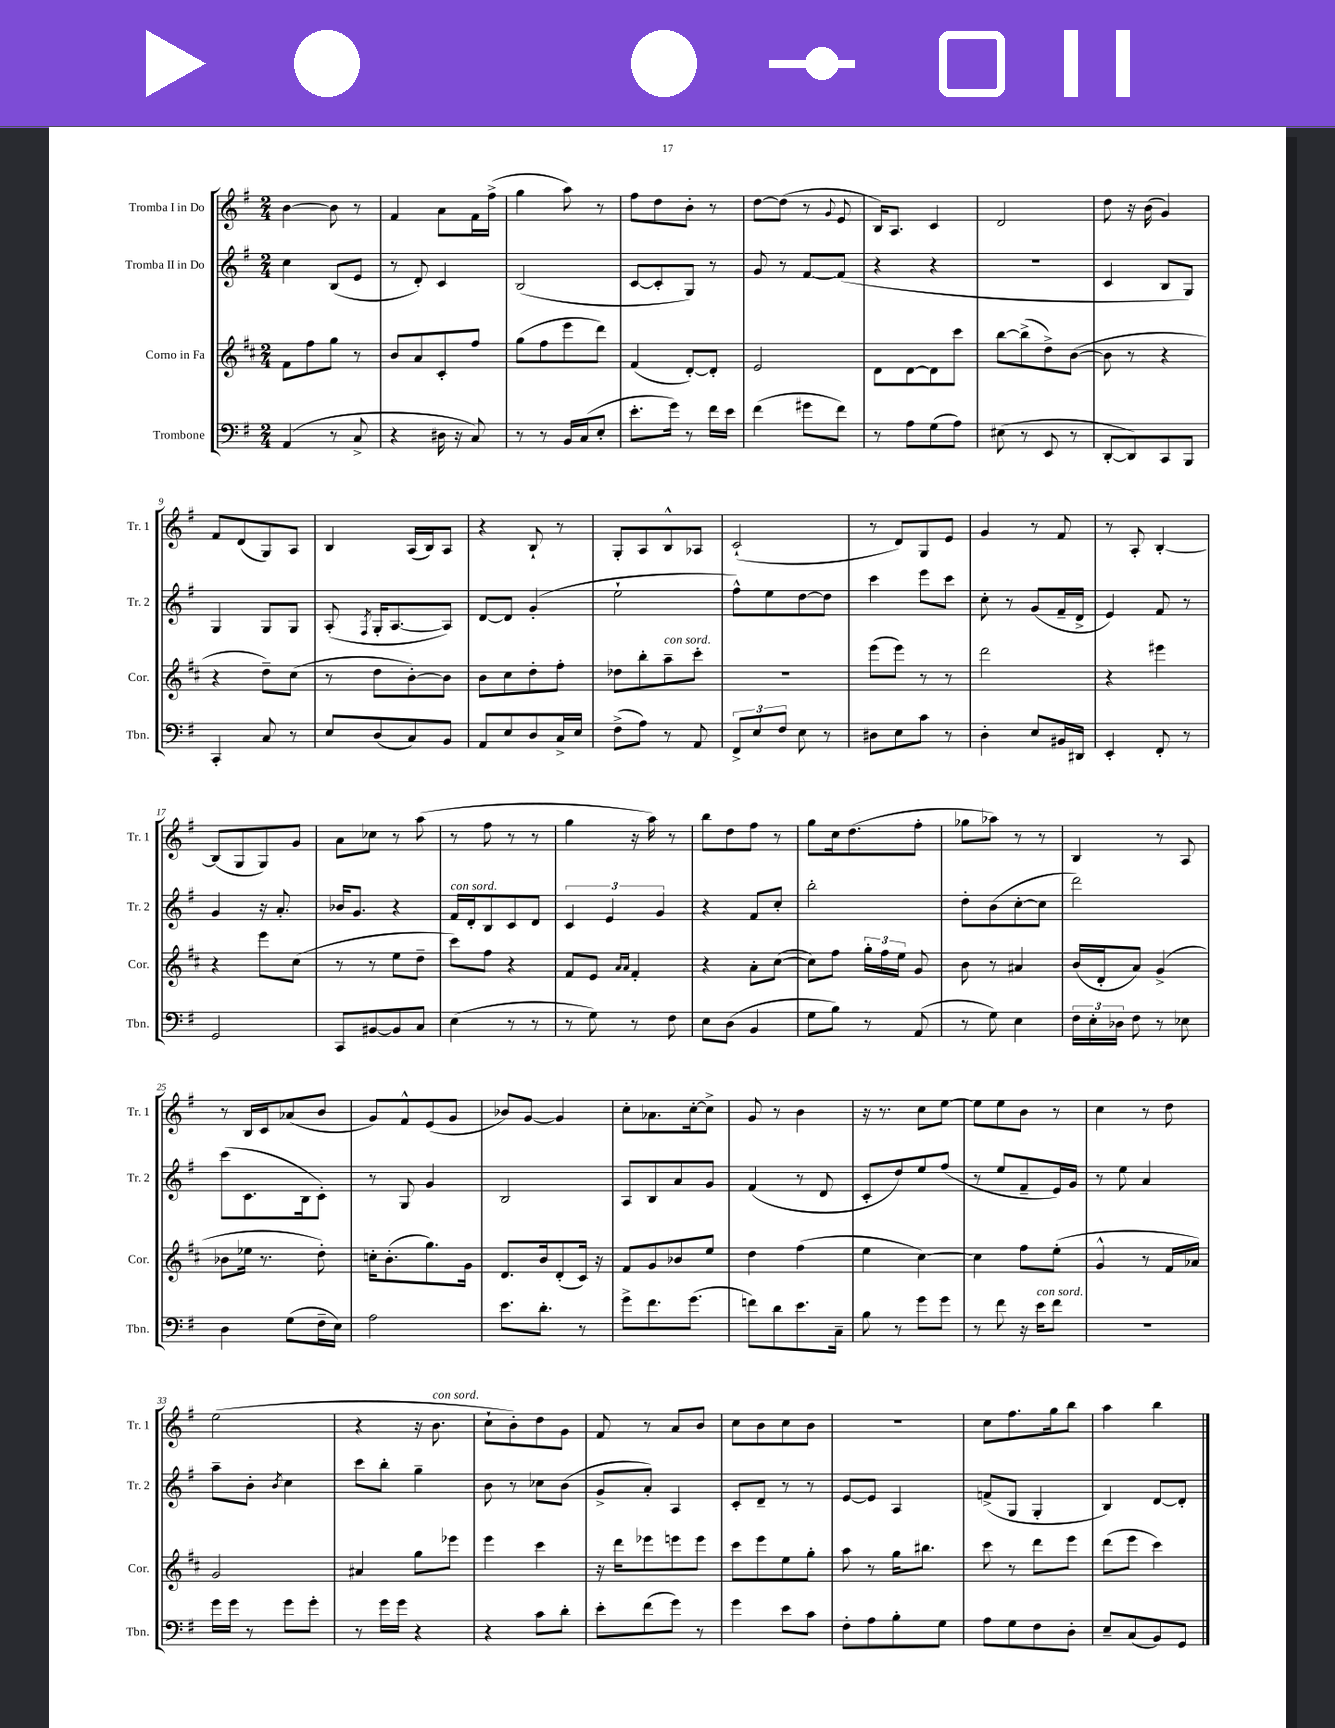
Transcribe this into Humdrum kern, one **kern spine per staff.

**kern	**kern	**kern	**kern
*part4	*part3	*part2	*part1
*staff4	*staff3	*staff2	*staff1
*I"Trombone	*I"Corno in Fa	*I"Tromba II in Do	*I"Tromba I in Do
*I'Tbn.	*I'Cor.	*I'Tr. 2	*I'Tr. 1
*clefF4	*clefG2	*clefG2	*clefG2
*k[f#]	*k[f#c#]	*k[f#]	*k[f#]
*M2/4	*M2/4	*M2/4	*M2/4
=1	=1	=1	=1
(4AA/	8f#\L	4cc\	[4b\
.	8ff#\	.	.
8r	8gg\J	(8B/L	8b\]
8C^/	8r	8e/J	8r
=2	=2	=2	=2
4r	8b/L	8r	4f#/
.	8a/	8d'/)	.
16D#X\	8c#'/	4c/	8a\L
16r	.	.	.
8C/)	8ff#/J	.	16f#\L
.	.	.	(16ff#^\JJ
=3	=3	=3	=3
8r	(8gg\L	(2B/	4gg\
8r	8ff#\	.	.
16BB/LL	8eee\	.	8aa\)
(16C/J	.	.	.
8E'/J	8ddd\J)	.	8r
=4	=4	=4	=4
8.e'\L	(4f#/	[8c/L	8ff#\L
.	.	8c'/]	8dd\
16g\Jk)	.	.	.
8r	[8d'/L)	8G/J)	8b'\J
16f#\LL	8d'/J]	8r	8r
16e\JJ	.	.	.
=5	=5	=5	=5
(4f#\	2e/	8g/	[8dd\L
.	.	8r	(8dd\J]
8g#X\L	.	[8f#/L	8r
.	.	.	8qqg/
8f#\J)	.	(8f#/J]	8e/
=6	=6	=6	=6
8r	8d\L	4r	16B/KL)
.	.	.	8.A/J
8A\L	[8d\	.	.
(8G\	8d\]	4r	4c/
8A\J)	8ccc#\J	.	.
=7	=7	=7	=7
(8E#X\	[8bb\L	2r	2d/
8r	(8bb^\]	.	.
8EE/	8dd^\)	.	.
8r	([8b\J	.	.
=8	=8	=8	=8
[8DD'/L	8b\]	4c/	8dd\
8DD/])	8r	.	16r
.	.	.	(16b\
8CC/	4r	8B/L	4g/)
8BBB/J	.	8G/J)	.
!!LO:LB:g=z
=9	=9	=9	=9
4CC'/	4r	4G/	8f#/L
.	.	.	(8d/
8C/	8dd~\L)	8G/L	8G/)
8r	(8cc#\J	8G/J	8A/J
=10	=10	=10	=10
8E/L	8r	(8A'/	4B/
.	.	8qF#/	.
(8D/	8dd\L	16G'/KL	.
.	.	[8.A/	.
8C/)	[8b'\)	.	(16A/LL
.	.	.	16B/J)
8BB/J	8b\J]	8A/J])	8A/J
=11	=11	=11	=11
8AA/L	8b\L	[8d/L	4r
8E/	8cc#\	8d/J]	.
8D/	8dd'\	(4g'/	8B`/
16C^/L	8ff#'\J	.	8r
16E/JJ	.	.	.
=12	=12	=12	=12
(8F#^\L	8dd-X\L	2ee`\	8G'/L
8A\J)	8bb'\	.	8A/
!	!LO:TX:a:i:t=con sord.	!	!
8r	8aa~\	.	8B^^/
8AA/	8ccc#'\J	.	8A-X/J
=13	=13	=13	=13
12FF#^/L	2r	8ff#^^\L)	(2c`/
12E/	.	.	.
.	.	8ee\	.
12F#/J	.	.	.
8E\	.	[8dd\	.
8r	.	8dd\J]	.
=14	=14	=14	=14
8D#X\L	(8eee\L	4ccc\	8r
8E\	8eee\J)	.	8d/L)
8c\J	8r	8eee\L	8G/
8r	8r	8ccc\J	8e/J
=15	=15	=15	=15
4D'\	2ddd\	8cc'\	4g/
.	.	8r	.
8E/L	.	(8g/L	8r
16BB#X/L	.	16f#~/L	8f#/
16DD#X/JJ	.	16d^/JJ	.
=16	=16	=16	=16
4EE'/	4r	4e/)	8r
.	.	.	8A'/
8FF#'/	4eee#X\	8f#/	[4B'/
8r	.	8r	.
!!LO:LB:g=z
=17	=17	=17	=17
2GG/	4r	4g/	(8B/L]
.	.	.	8G/
.	8eee\L	16r	8G/)
.	.	8.a'/	.
.	(8cc#\J	.	8g/J
=18	=18	=18	=18
8CC/L	8r	16b-X/KL	8a\L
.	.	8.g/J	.
[8BB#X/	8r	.	8cc-X\J
8BB#/]	8ee\L	4r	8r
8C/J	8dd~\J	.	(8aa\
=19	=19	=19	=19
!	!	!LO:TX:a:i:t=con sord.	!
(4E\	8ccc#\L)	16f#/LL	8r
.	.	16d'/J	.
.	8ff#\J	8B/	8ff#\
8r	4r	8c/	8r
8r	.	8d/J	8r
=20	=20	=20	=20
8r	8f#/L	6c/	4gg\
8G\)	8e/J	.	.
.	.	6e/	.
.	16qqa/LL	.	.
.	16qqa/JJ	.	.
8r	4f#'/	.	16r
.	.	.	16aa\)
.	.	6g/	.
8F#\	.	.	8r
=21	=21	=21	=21
8E\L	4r	4r	8bb\L
(8D\J	.	.	8dd\
4BB/	8a'\L	8f#/L	8ff#\J
.	([8cc#\J	8cc'/J	8r
=22	=22	=22	=22
8G\L	8cc#\L])	2bb'\	8gg\L
8B\J)	8ff#\J	.	16cc\k
.	.	.	(8.dd\
8r	24gg'\LL	.	.
.	24ff#\	.	.
.	24ee\JJ	.	.
(8AA/	8g/	.	8ff#'\J
=23	=23	=23	=23
8r	8b\	8dd'\L	8gg-X\L
8G\)	8r	(8b\	8aa-X\J)
4E\	4a#X/	[8cc'\	8r
.	.	8cc\J]	8r
=24	=24	=24	=24
24F#\LL	(16b/LL	2ddd\)	4B/
24E'\	.	.	.
.	16d'/J	.	.
24D-X\JJ	.	.	.
8F#\	8a/J)	.	.
8r	(4g^/	.	8r
8E-X\	.	.	8A/
!!LO:LB:g=z
=25	=25	=25	=25
4D\	8b-X\L	(8ccc\L	8r
.	16ee-X\Jk	8.c\	16B/LL
.	8.r	.	16c/J
(8G\L	.	.	(8a-X/
.	.	16B\k	.
16F#~\L	8dd'\)	8c'\J)	8b/J
16E\JJ)	.	.	.
=26	=26	=26	=26
2A\	16ccn'\KL	8r	8g/L)
.	(8.b'\	.	.
.	.	8G/	8f#^^/
.	8.gg\)	4g/	(8e/
.	.	.	8g/J
.	16g\Jk	.	.
=27	=27	=27	=27
8.e\L	8.d/L	2B/	8b-X/L)
.	.	.	[8g/J
8.d'\J	16b/k	.	.
.	(8d'/	.	4g/]
8r	16c#/Jk)	.	.
.	16r	.	.
=28	=28	=28	=28
8g^\L	8f#/L	8A/L	8cc'\L
8.f#\	8g/	8B/	8.a-X\
.	8b-X/	8a/	.
(8.g\J	.	.	[16cc'\k
.	8ee/J	8g/J	8cc^\J]
=29	=29	=29	=29
8fn\L)	4dd\	(4f#/	8g/
8d\	.	.	8r
8.e\	(4ff#\	8r	4b\
.	.	8d/	.
16C~\Jk	.	.	.
=30	=30	=30	=30
8B\	4ee\	8c'/L	16r
.	.	.	8.r
8r	.	8dd/)	.
8g\L	[4cc#\)	8ee/	8cc\L
8g\J	.	(8ff#/J	[8ee\J
=31	=31	=31	=31
8r	4cc#\]	8r	8ee\L]
8f#\	.	8ee/L	8ee\
16r	8ff#\L	8f#~/	8b\J
!LO:TX:a:i:t=con sord.	!	!	!
16e\KL	.	.	.
8f#\J	(8ee'\J	16e/L)	8r
.	.	16g/JJ	.
=32	=32	=32	=32
2r	4g^^/	8r	4cc\
.	.	8ee\	.
.	8r	4a/	8r
.	16f#/LL	.	8dd\
.	16a-X/JJ)	.	.
!!LO:LB:g=z
=33	=33	=33	=33
16g\LL	2g/	8aa~\L	(2ee\
16g\JJ	.	.	.
8r	.	8b'\J	.
.	.	8qb/	.
8g\L	.	4cc\	.
8g'\J	.	.	.
=34	=34	=34	=34
8r	4a#X/	8ccc\L	4r
16g\LL	.	8bb'\J	.
16g\JJ	.	.	.
4r	8gg\L	4gg~\	16r
!	!	!	!LO:TX:a:i:t=con sord.
.	.	.	8.b\
.	8eee-X\J	.	.
=35	=35	=35	=35
4r	4eee\	8b\	8cc`\L
.	.	8r	8b'\)
8c\L	4ccc#\	8cc-X\L	8dd\
8d'\J	.	(8b\J	8g\J
=36	=36	=36	=36
8e'\L	16r	8g^/L	8f#/
.	16ddd\KL	.	.
(8f#\	8eee-X\	8a'/J)	8r
8g\J)	8eeen\	4A/	8a/L
8r	8eee\J	.	8b/J
=37	=37	=37	=37
4g\	8ccc#\L	8c'/L	8cc\L
.	8eee\	8d~/J	8b\
8e\L	8ee\	8r	8cc\
8c\J	8gg'\J	8r	8b\J
=38	=38	=38	=38
8F#'\L	8aa\	[8e/L	2r
8A\	8r	8e/J]	.
8B'\	16gg\KL	4A/	.
.	8.bb#X\J	.	.
8G\J	.	.	.
=39	=39	=39	=39
8A\L	8ccc#\	(8fn^/L	8cc\L
8G\	8r	8G/J	8.ff#\
8F#\	8ddd\L	4G'/	.
.	.	.	16gg\k
8D'\J	8eee\J	.	8bb\J
=40	=40	=40	=40
8E~/L	(8ddd\L	4B/)	4aa\
(8C/	8eee\J	.	.
8BB/)	4ccc#\)	[8d/L	4bb\
8GG/J	.	8d'/J]	.
==	==	==	==
*-	*-	*-	*-
